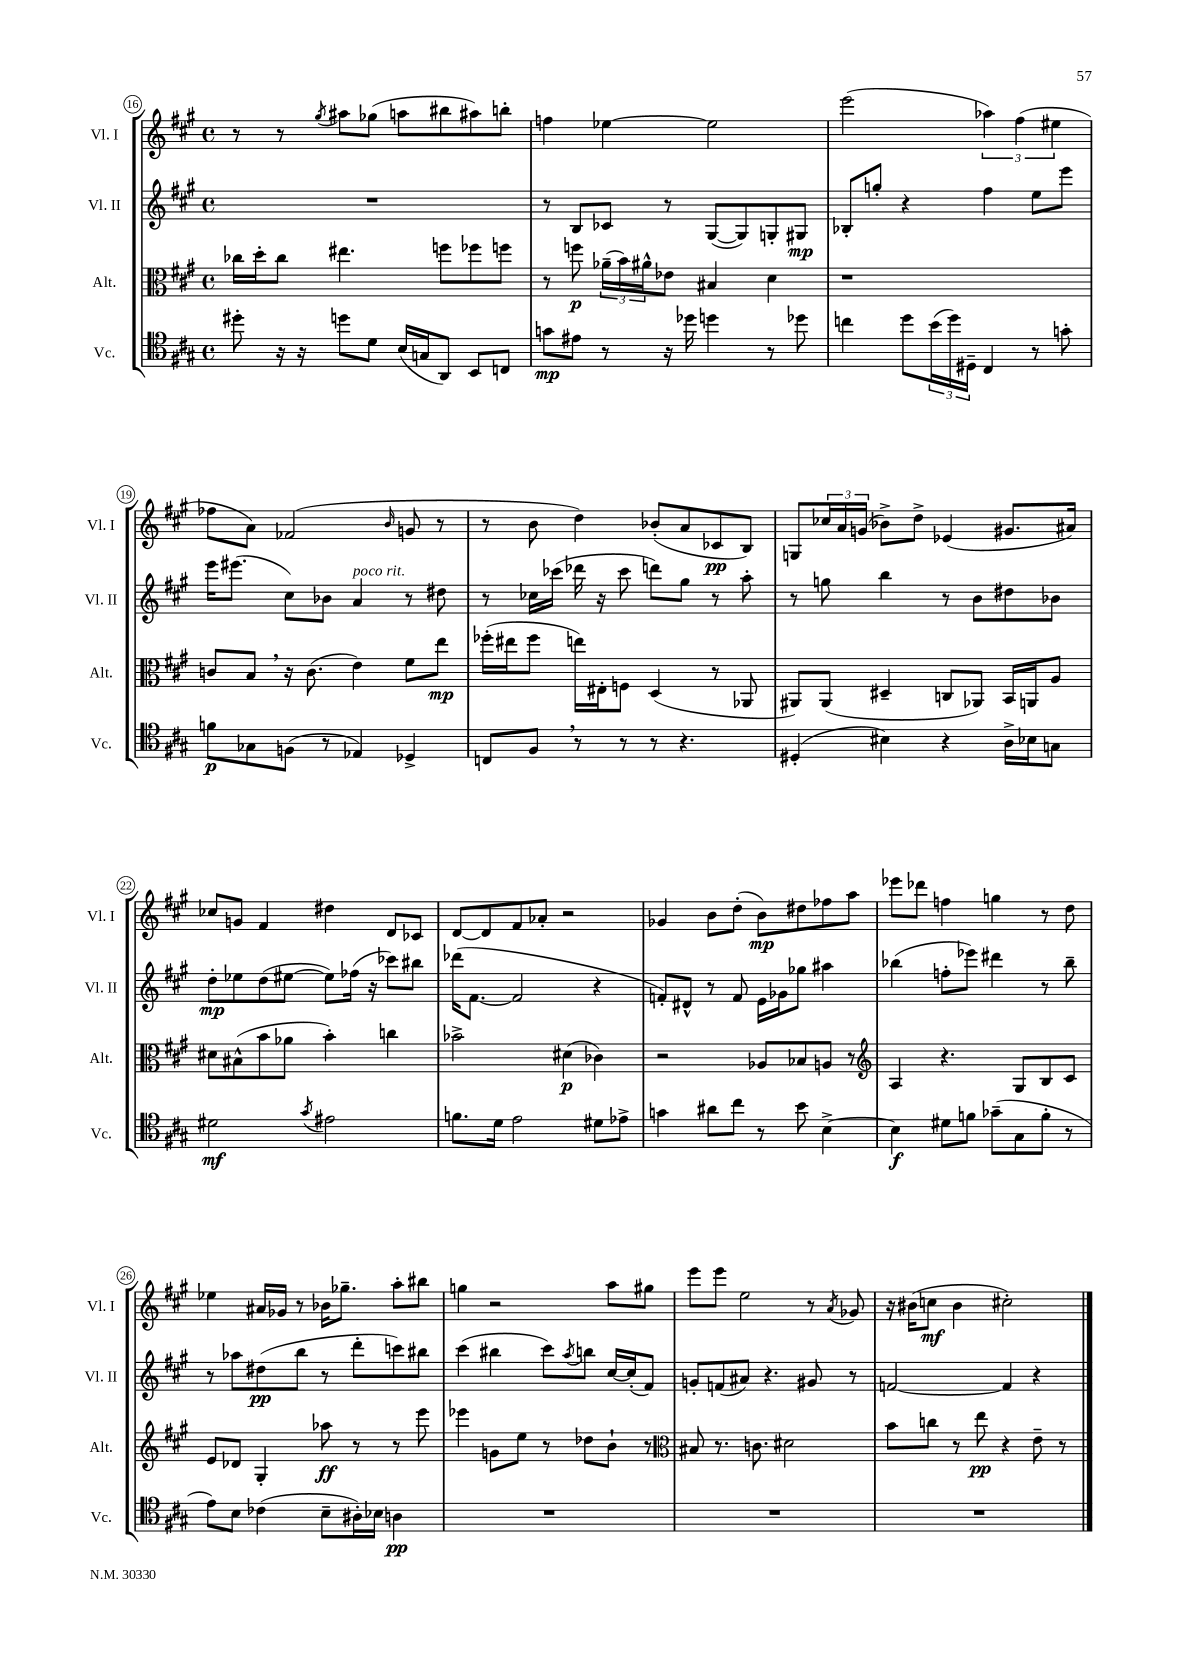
<<
\new StaffGroup <<
\new Staff = "s0" \with { instrumentName = "Vl. I" shortInstrumentName = "Vl. I" } {
    \clef treble \key a \major \defaultTimeSignature \time 4/4
    r8 r8 \acciaccatura { gis''8 } ais''8 ges''8( a''8 bis''8 ais''8) b''8-. |
    f''4 ees''4~ ees''2 |
    e'''2( \tuplet 3/2 { aes''4) fis''4( eis''4 } |
    fes''8 a'8) fes'2( \grace { b'16 } g'8 r8 |
    r8 b'8 d''4) bes'8-.( a'8 ces'8\pp b8) |
    g8 \tuplet 3/2 { ces''16 a'16 g'16( } bes'8->) d''8-> ees'4( gis'8. ais'16) |
    ces''8 g'8 fis'4 dis''4 d'8 ces'8 |
    d'8~ d'8 fis'8 aes'8-. r2 |
    ges'4 b'8 d''8-.( b'8\mp) dis''8 fes''8 a''8 |
    ees'''8 des'''8 f''4 g''4 r8 d''8 |
    ees''4 ais'16 ges'16 r8 bes'16 ges''8.-- a''8-. bis''8 |
    g''4 r2 a''8 gis''8 |
    e'''8 e'''8 e''2 r8 \acciaccatura { a'8 } ges'8 |
    r16 bis'16( c''8\mf bis'4 cis''2-.) \bar "|." |
}
\new Staff = "s1" \with { instrumentName = "Vl. II" shortInstrumentName = "Vl. II" } {
    \clef treble \key a \major \defaultTimeSignature \time 4/4
    R1 |
    r8 b8 ces'8 r8 gis8~( gis8) g8-. gis8\mp |
    bes8-. g''8-. r4 fis''4 e''8 e'''8 |
    e'''16 eis'''8.( cis''8) bes'8 a'4^\markup { \italic "poco rit." } r8 dis''8 |
    r8 ces''16 ces'''16( des'''16 r16 ces'''8 d'''8) gis''8 r8 a''8-. |
    r8 g''8 b''4 r8 b'8 dis''8 bes'8 |
    d''8-.\mp ees''8 d''8( eis''8~ eis''8) fes''16( r16 ces'''8) bis''8 |
    des'''16( fis'8.~ fis'2 r4 |
    f'8-.) dis'8-^ r8 f'8 e'16 ges'16 ges''8 ais''4 |
    bes''4( f''8-. ees'''8) dis'''4 r8 bes''8-- |
    r8 aes''8 dis''8\pp( b''8 r8 d'''8-. c'''8) bis''8 |
    cis'''4( bis''4 cis'''8) \acciaccatura { a''8 } b''8 cis''16~ cis''16-.( fis'8) |
    g'8-. f'8( ais'8) r4. gis'8 r8 |
    f'2~ f'4 r4 \bar "|." |
}
\new Staff = "s2" \with { instrumentName = "Alt." shortInstrumentName = "Alt." } {
    \clef alto \key a \major \defaultTimeSignature \time 4/4
    ces''16 d''16-. ces''8 eis''4. f''8 fes''8 f''8 |
    r8 f''8\p \tuplet 3/2 { aes'16--( b'16) ais'16-^ } ees'8 bis4 d'4 |
    r1 |
    c'8 b8 \breathe r16 c'8.( e'4) fis'8 e''8\mp |
    fes''16-.( eis''16 fes''8 e''16) eis16-. f8 d4( r8 aes,8 |
    ais,8) ais,8( dis4-- c8 aes,8) b,16 a,16 a8 |
    dis'8 bis8-^( b'8 aes'8 b'4-.) c''4 |
    bes'2-> dis'4\p( ces'4) |
    r2 aes8 bes8 a8 r8 |
    \clef treble a4 r4. gis8 b8 cis'8 |
    e'8 des'8 gis4-. aes''8\ff r8 r8 e'''8 |
    ees'''4 g'8 e''8 r8 des''8 b'8-! r8 |
    \clef alto bis8 r8. c'8. dis'2 |
    b'8 c''8 r8 e''8\pp r4 e'8-- r8 \bar "|." |
}
\new Staff = "s3" \with { instrumentName = "Vc." shortInstrumentName = "Vc." } {
    \clef tenor \key a \major \defaultTimeSignature \time 4/4
    dis''8-. r16 r16 d''8 d'8 b16( g16 a,8) b,8 c8 |
    g'8\mp eis'8 r8 r16 des''16 d''4 r8 des''8 |
    c''4 d''8 \tuplet 3/2 { b'16( d''16) dis16-- } cis4 r8 g'8-. |
    f'8\p ges8 f8( r8 ees4) des4-> |
    c8 fis8 \breathe r8 r8 r8 r4. |
    dis4-.( bis4) r4 a16-> bes16 g8 |
    dis'2\mf \acciaccatura { gis'8 } eis'2 |
    f'8. d'16 e'2 dis'8 ees'8-> |
    g'4 ais'8 cis''8 r8 b'8 b4~-> |
    b4\f dis'8 f'8 ges'8--( gis8 f'8-. r8 |
    e'8) b8 ces'4( b8-- ais16-.) bes16 a4\pp |
    R1 |
    R1 |
    R1 \bar "|." |
}
>>
>>
\layout { \context { \Score currentBarNumber = #16 \override BarNumber.stencil = #(make-stencil-circler 0.1 0.3 ly:text-interface::print) } }
